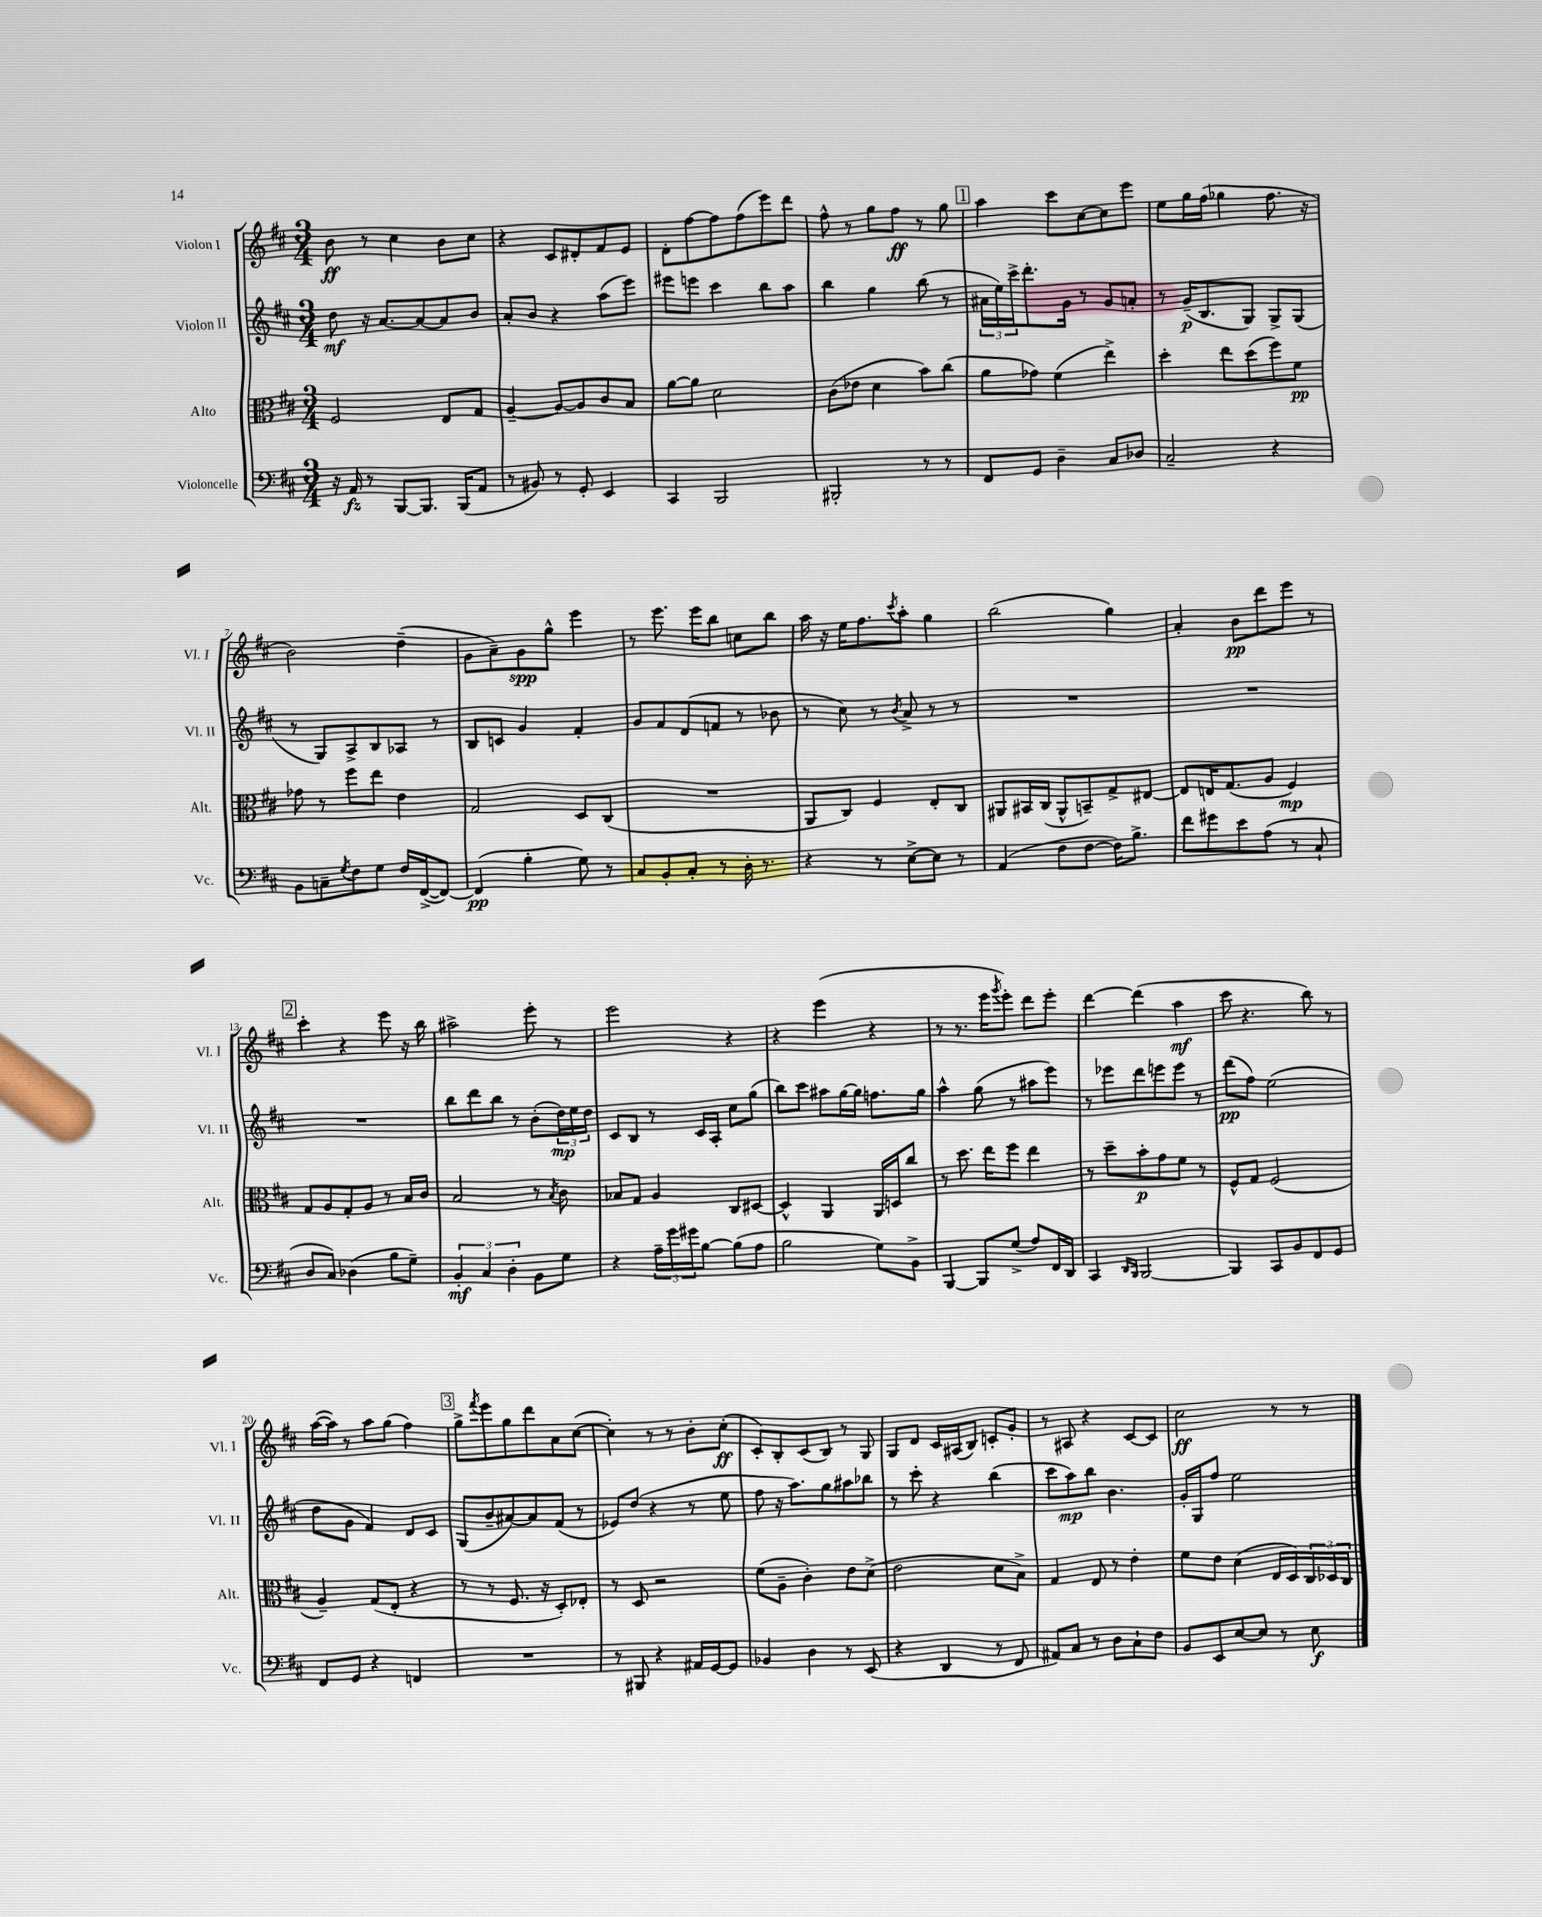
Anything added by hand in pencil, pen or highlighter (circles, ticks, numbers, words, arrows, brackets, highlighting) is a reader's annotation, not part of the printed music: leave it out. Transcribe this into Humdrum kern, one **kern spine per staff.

**kern	**kern	**kern	**kern
*staff4	*staff3	*staff2	*staff1
*clefF4	*clefC3	*clefG2	*clefG2
*k[f#c#]	*k[f#c#]	*k[f#c#]	*k[f#c#]
*M3/4	*M3/4	*M3/4	*M3/4
16r	2F#/	8dd\	8b\
16AA/	.	.	.
8r	.	16r	8r
.	.	[8.a/L	.
[8BBB/L	.	.	4cc#\
8.BBB/]J	.	8a/_	.
.	8E/L	8a/]	8b\L
(16BBB/LK	.	.	.
8AA/J	8G/J	8b/J	8cc#\J
=	=	=	=
8r	[4A~/	8a'/L	4r
8BB#/)	.	8b/J	.
8r	8A/_L	4r	8c#/L
8GG'/	8A/]	.	8d#'/
4EE/	8c#/	(8aa\L	8f#/
.	8B/J	8eee\J)	8e/J
=	=	=	=
4CC#/	[8a\L	8eee#\L	8d'\L
.	8a\]J	8eee\J	[8ff#\
2BBB/	2d\	4ccc#\	8ff#\]
.	.	.	(8ff#\
.	.	8bb\L	8eee\)
.	.	8aa\J	8ddd\J
=	=	=	=
2BBB#'/	(8c#\L	4bb\	8ff#^^\
.	8e-\J	.	8r
.	4d\	4gg\	8gg\L
.	.	.	8ff#\J
8r	8b\L)	(8bb\	8r
8r	(8cc#\J	8r	8gg\
=	=	=	=
8FF#/L	8a\L	24a#\LL	4aa\
.	.	24ee\)	.
.	.	24ccc#^\J	.
8GG/J	8g-\J)	8.ddd'\	.
4D~\	(4f#\	.	8ccc#\L
.	.	16g\Jk	.
.	.	8r	[8cc#\
8C#/L	4ee^\)	8g/L	8cc#\]
8D-/J	.	8a'/J	8eee\J
=	=	=	=
2C#~/	4dd'\	8r	8ee\L
.	.	(16g~/LK	16gg\L
.	.	8.B/	(16ff#\JJ
.	8ee\L	.	4gg-\
.	(8dd\	8G/J)	.
4r	8ff#\)	8G^/L	8.ff#\
.	8f#\J	(8G/J	.
.	.	.	16r
=	=	=	=
8BB\L	8g-\	8r	2b\)
8C~\	8r	8G/L)	.
8qG/	.	.	.
8F#\	8ff#\L	8A^/	.
8G\J	8ee\J	8B/	.
16F#/LL	4e\	8A-/J	(4dd~\
([16FF#^/J	.	.	.
8FF#/_J)	.	8r	.
=	=	=	=
(4FF#/]	2G/	8B/L	8g\L
.	.	8c/J	8a~\)
4B'\	.	4g/	8g\
.	.	.	8gg^^\J
8G\)	8D/L	4f#'/	4eee\
8r	(8C#/J	.	.
=	=	=	=
8C#/L	2.r	8g/L	8r
8BB'/	.	8f#/	8.eee\
8C#'/J	.	(8d/	.
.	.	.	16eee\LK
8r	.	8f/J	8bb\J
16D'\	.	8r	8cc\L
8.r	.	.	.
.	.	8b-\	8bb\J
=	=	=	=
4r	8AA/L	8r	16aa\
.	.	.	16r
.	8C#/J)	8cc#\)	16ee\LK
.	.	.	8.ff#\
8r	4F#/	8r	.
.	.	8qb/	8qccc#/
[8E^\L	.	8a^/	8aa'\J
8E\]J	8E'/L	8r	4gg\
8r	8C#/J	8r	.
=	=	=	=
(4AA/	8AA#/L	2.r	(2bb\
.	16BB#/L	.	.
.	(16C#/JJ	.	.
8F#\L	8AA#^^/L	.	.
[8F#\J	8BB~/)	.	.
16F#\]LK)	8G^/	.	4gg\)
8.B^\J	.	.	.
.	[8E#/J	.	.
=	=	=	=
8f#\L	8E#/]L	2.r	4a'/
8g#\	16E/K	.	.
.	(8.G/	.	.
8e\	.	.	8b\L
(8A\J	8A/J	.	8ddd\
8r	4F#/)	.	8eee\J
8C#`/	.	.	8r
=	=	=	=
8D/L	8G/L	2.r	4ccc#'\
8C#/J)	8A/	.	.
(4D-\	8G'/	.	4r
.	8A/J	.	.
8B\L	8r	.	8eee\
8G~\J)	16B/LL	.	16r
.	16c#/JJ	.	16bb\
=	=	=	=
6BB'/	2B/	8bb\L	2aa#^\
.	.	8ddd\	.
6C#/	.	.	.
.	.	8bb\J	.
6D'\	.	.	.
.	.	8r	.
8BB\L	8r	(8b'\L	8eee'\
.	8qB/	.	.
8G\J	8c#\	24dd\L)	8r
.	.	24ee\	.
.	.	24dd\JJ	.
=	=	=	=
4r	8B-/L	8c#/L	2eee\
.	8G/J	8B/J	.
24A~\LL	4A/	8r	.
24g\	.	.	.
24g#\J	.	.	.
[8B\J	.	16c#/LL	.
.	.	16A'/JJ	.
(8B\]L	8C#/L	8cc#\L	4r
8A\J	[8D#/J	(8gg\J	.
=	=	=	=
2B\	4D#^^/]	8bb\L)	4r
.	.	8ccc#\J	.
.	4AA/	8aa#\L	(4eee\
.	.	[16gg\L	.
.	.	16gg\]JJ	.
8G\L)	16AA/LL	8.ff\L	4r
.	16D/J	.	.
8BB^\J	8cc#/J	.	.
.	.	16gg\Jk	.
=	=	=	=
[4BBB/	8r	4aa^^\	8r
.	8.dd\	.	8.r
8BBB/]L	.	(8gg\	.
.	16ee\LK	.	16eee\LK
.	.	.	8qggg/
(8G^/J	8ff#\J	8r	8eee'\J)
8A/L)	4ee\	8aa#\L	8ddd\L
16FF#/L	.	8eee\J)	8eee'\J
16DD/JJ	.	.	.
=	=	=	=
4CC#/	8r	8r	[4ddd\
.	8dd~\L	8eee-\L	.
16qqDD/LL	.	.	.
16qqBBB/JJ	.	.	.
[2BBB/	8b'\	8ddd\	(4ddd\]
.	8g\	8eee\	.
.	8f#\J	8eee\J	4aa\
.	8r	8r	.
=	=	=	=
4BBB/]	8F#^^/L	(8ddd\L	8ccc#\
.	8G/J	8ff#\J)	4.r
8CC#/L	(2F#/	(2ee\	.
8BB/	.	.	.
8FF#/	.	.	8bb\)
8GG/J	.	.	8r
=	=	=	=
8FF#/L	4A~/)	8dd\L	([16aa\LL
.	.	.	16aa\]JJ)
8GG/J	.	8g\J	8r
4r	(8G/L	4f#/)	8aa\L
.	8E'/J	.	(8gg\J
4FF/	4r	8d/L	4ff#\)
.	.	8c#/J	.
=	=	=	=
2.r	8r	(8G/L	8gg^\L
.	.	.	8qfff#/
.	8r	8b~/	8eee\
.	8.F#/	[8a#/)	8gg\
.	.	8a#/]	8ddd\
.	16r	.	.
.	8D'/L)	(8f#/J	8a\
.	8E-'/J	8r	([8cc#\J
=	=	=	=
8r	8r	8e-/L)	4cc#'\])
8BBB#/	8D/	(8dd/J	.
4r	2r	4r	8r
.	.	.	8r
16AA#/LL	.	8r	8b'\L
[16GG/J	.	.	.
8GG/]J	.	8ee\	(8cc#'\J
=	=	=	=
4BB-/	(8f#\L	8ff#\	8c#'/L)
.	8A~\J	16r	8B'/
.	.	8.aa\L)	.
4D\	4c#'\)	.	(8c#/
.	.	8gg\	8B/J)
8r	8e\L	8aa#\	8r
(8EE/	(8d^\J	8bb-\J	8G/
=	=	=	=
4r	2e\	8r	8G/L
.	.	8ccc#'\	8d/J
4DD/	.	4r	16c#/LL
.	.	.	(16A#/J
.	.	.	8B/J)
8r	8d\L	(4bb\	8c'/L
8FF#/	8B^\J)	.	8g'/J
=	=	=	=
8AA#/L)	4G/	8ccc#\L	8r
8C#/J	.	8aa\)	8A#/
8r	8E/	8bb\J	4r
8D\L	8r	4.b\	.
8C#`\	4e'\	.	[8c#/L
8F#\J	.	.	8c#/]J
=	=	=	=
8BB/L	8f#\L	16g'/LL	2cc#\
.	.	16G/J	.
8EE/	8e\J	8ff#/J	.
[8E/	(4d\	2ee\	.
8E/]J	.	.	.
8r	16E/LL	.	8r
.	16D/)	.	.
8E\	24C#/	.	8r
.	24D-/	.	.
.	24C#/JJ	.	.
==	==	==	==
*-	*-	*-	*-
